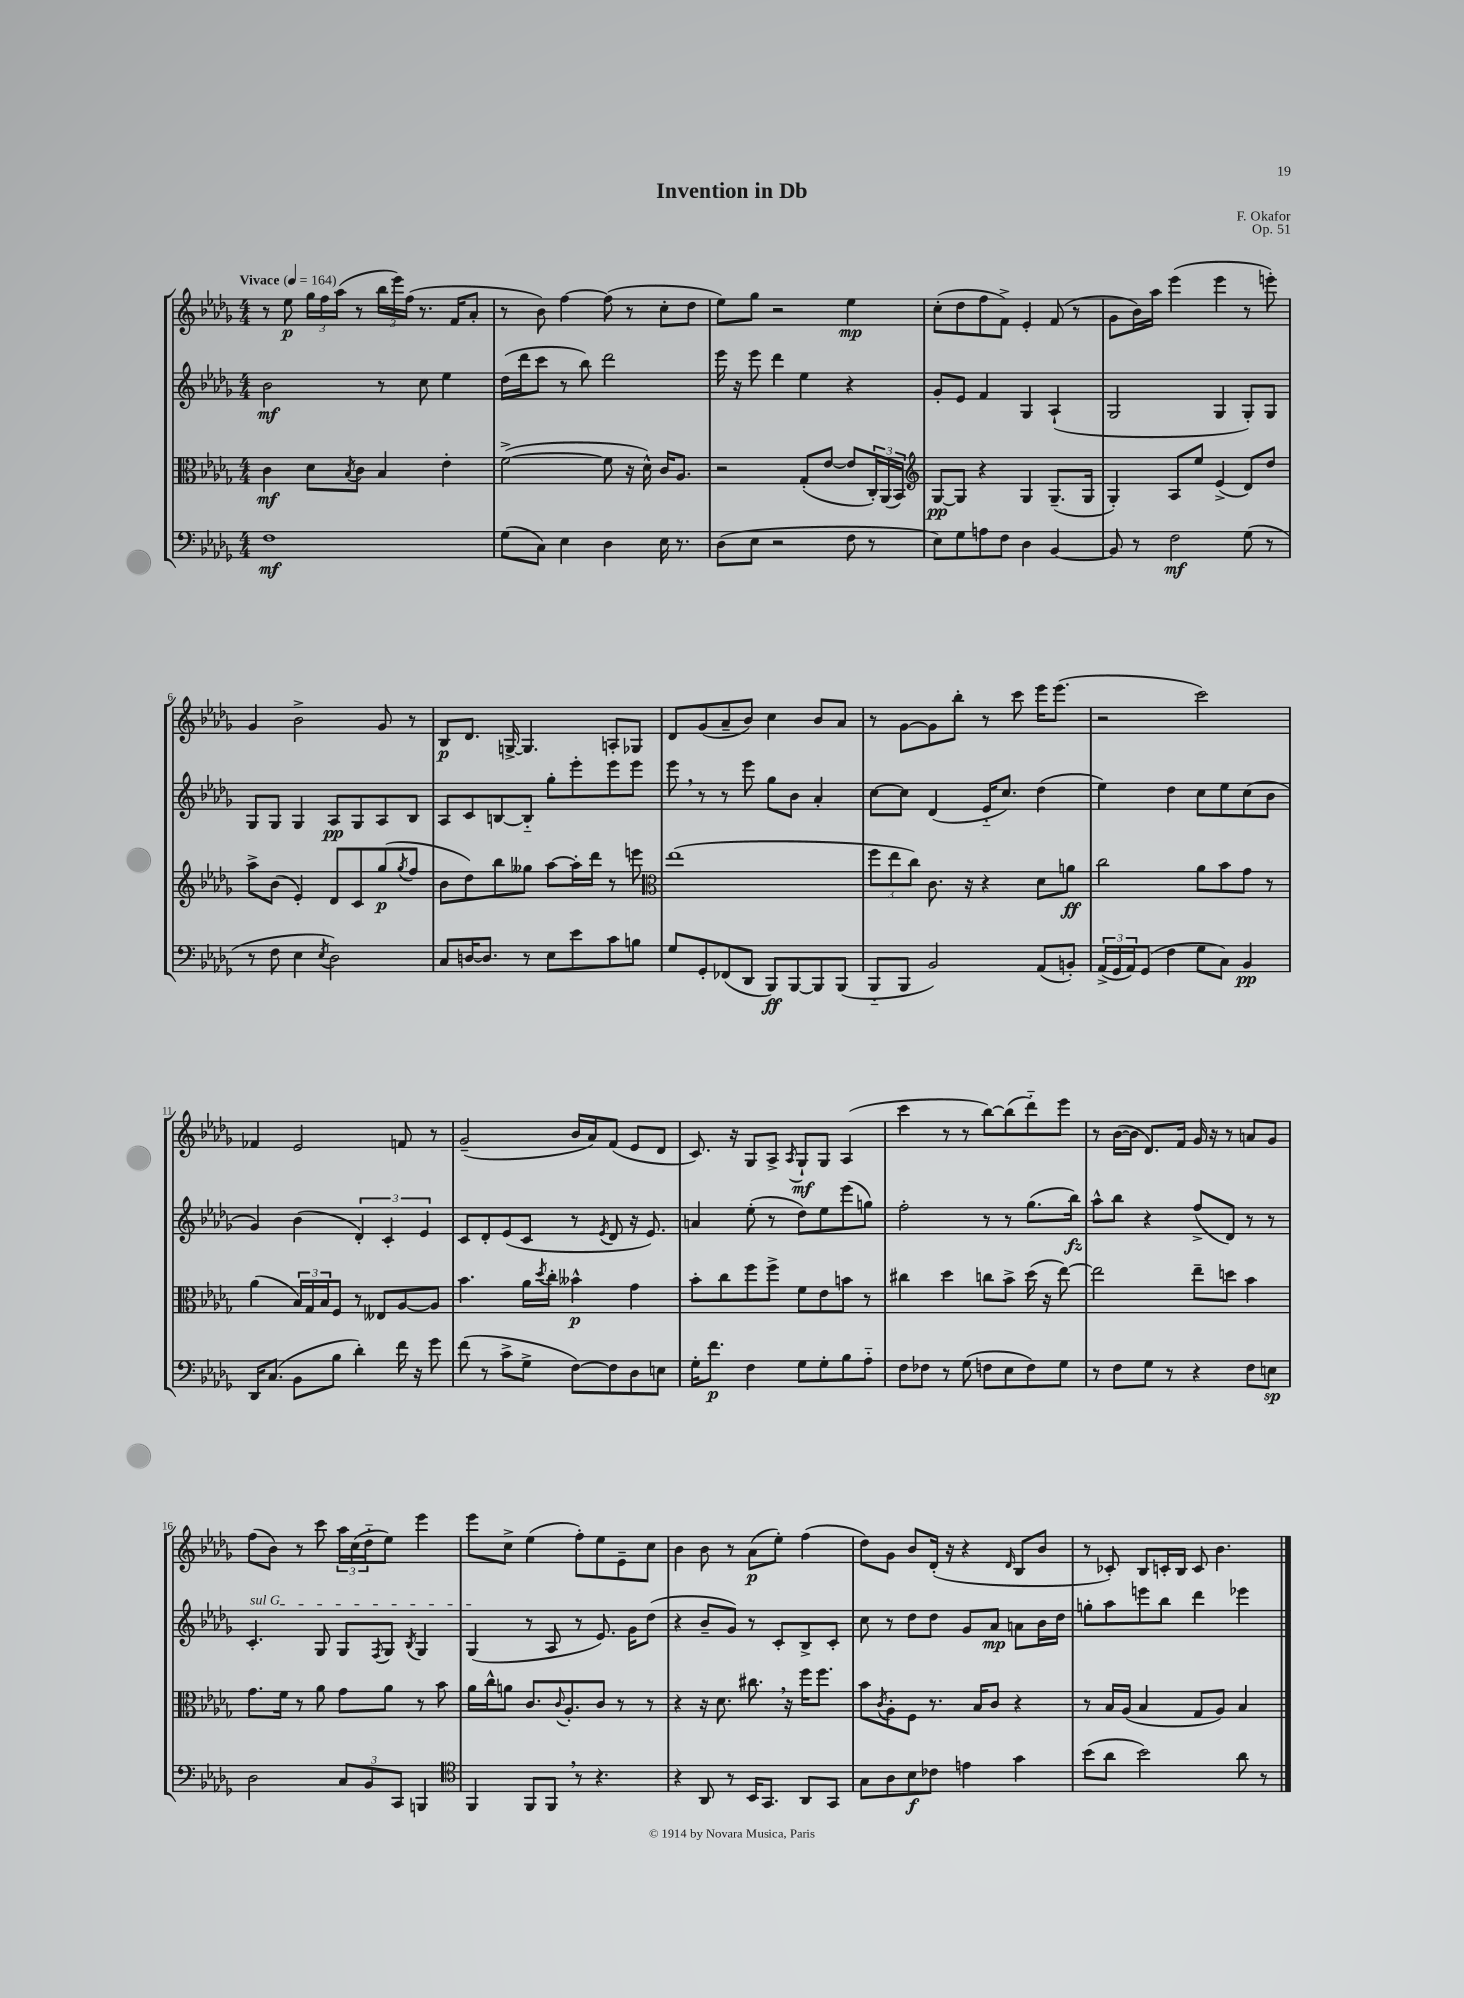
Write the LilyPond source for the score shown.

\header { title = "Invention in Db" composer = "F. Okafor" opus = "Op. 51" }
<<
\new StaffGroup <<
\new Staff = "s0" {
    \clef treble \key des \major \numericTimeSignature \time 4/4 \tempo "Vivace" 4 = 164
    r8 ees''8\p \tuplet 3/2 { ges''16 f''16 aes''16( } r8 \tuplet 3/2 { bes''16 ees'''16) f''16( } r8. f'16 aes'8-. |
    r8 bes'8) f''4~ f''8( r8 c''8-. des''8 |
    ees''8) ges''8 r2 ees''4\mp |
    c''8-.( des''8 f''8 f'8->) ees'4-. f'8( r8 |
    ges'8 bes'16) aes''16 ees'''4( ees'''4 r8 e'''8-.) |
    ges'4 bes'2-> ges'8 r8 |
    bes8\p des'8. g16~-> g4. a8-. ges8 |
    des'8 ges'8( aes'8-- bes'8) c''4 bes'8 aes'8 |
    r8 ges'8~ ges'8 bes''8-. r8 c'''8 ees'''16 ees'''8.( |
    r2 c'''2) |
    fes'4 ees'2 f'8 r8 |
    ges'2--( bes'16 aes'16) f'8( ees'8 des'8 |
    c'8.) r16 ges8 aes8-> \acciaccatura { aes8 } ges8-!\mf ges8 aes4( |
    c'''4 r8 r8 bes''8~) bes''8( des'''8-_) ees'''8 |
    r8 bes'16~( bes'16 des'8.) f'16 ges'16 r16 r8 a'8 ges'8 |
    f''8( bes'8) r8 c'''8 \tuplet 3/2 { aes''16 c''16( des''16-_ } ees''8) ees'''4 |
    ees'''8 c''8-> ees''4( f''8-.) ees''8 ees'8-- c''8 |
    bes'4 bes'8 r8 aes'8\p( ees''8-.) f''4( |
    des''8) ges'8 bes'8 des'16-.( r16 r4 \grace { des'16 } bes8 bes'8 |
    r8 ces'8-.) bes8 c'16-. bes16 c'8 bes'4. \bar "|." |
}
\new Staff = "s1" {
    \clef treble \key des \major \numericTimeSignature \time 4/4
    bes'2\mf r8 c''8 ees''4 |
    des''16( des'''16 c'''8 r8 bes''8) des'''2 |
    ees'''16 r16 ees'''8 des'''4 ees''4 r4 |
    ges'8-. ees'8 f'4 ges4 aes4-!( |
    ges2 ges4 ges8-.) ges8 |
    ges8 ges8 ges4 aes8\pp ges8 aes8 bes8 |
    aes8 c'8 b8~ b8-_ ges''8-. ees'''8-. ees'''8 ees'''8 |
    ees'''8 \breathe r8 r8 ees'''8 ges''8 bes'8 aes'4-. |
    c''8~ c''8 des'4( ees'16-_ c''8.) des''4( |
    ees''4) des''4 c''8 ees''8 c''8( bes'8 |
    ges'4) bes'4( \tuplet 3/2 { des'4-.) c'4-. ees'4 } |
    c'8 des'8-. ees'8( c'8 r8 \acciaccatura { ees'8 } des'8 r16 ees'8.) |
    a'4 ees''8-.( r8 des''8) ees''8 ees'''8( g''8) |
    f''2-. r8 r8 ges''8.( bes''16\fz) |
    aes''8-^ bes''8 r4 f''8->( des'8) r8 r8 |
    \once \override TextSpanner.bound-details.left.text = \markup { \italic "sul G" } c'4.-.\startTextSpan ges8 ges8 \acciaccatura { f8 } ges8 \acciaccatura { bes8 } ges4 |
    ges4\stopTextSpan( r8 aes8 r8 ees'8.) ges'16 des''8( |
    r4 bes'8-- ges'8) r8 c'8-. bes8-> c'8-. |
    c''8 r8 des''8 des''8 ges'8 aes'8\mp a'8 bes'16 des''16 |
    g''8-. aes''8 e'''8 bes''8 des'''4 ees'''4 \bar "|." |
}
\new Staff = "s2" {
    \clef alto \key des \major \numericTimeSignature \time 4/4
    c'4\mf des'8 \acciaccatura { bes8 } c'8 bes4 ees'4-. |
    f'2~->( f'8 r16 des'16-^) c'16 aes8. |
    r2 ges8-.( ees'8~ ees'8 \tuplet 3/2 { c16-.) aes,16( bes,16) } |
    \clef treble ges8~\pp ges8 r4 ges4 ges8.--( ges16 |
    ges4-.) aes8 ees''8 ees'4->( des'8) des''8 |
    aes''8-> bes'8( ees'4-.) des'8 c'8 ges''8\p( \acciaccatura { ges''8 } f''8 |
    bes'8 des''8) bes''8 geses''8 aes''8~ aes''16-. des'''16 r8 e'''8 |
    \clef alto ees''1( |
    \tuplet 3/2 { f''8 ees''8 c''8) } c'8. r16 r4 des'8 a'8\ff |
    c''2 aes'8 bes'8 ges'8 r8 |
    aes'4( \tuplet 3/2 { bes16) ges16 bes16 } f8 r8 eeses8 aes8~ aes8 |
    bes'4. aes'16 \acciaccatura { des''8 } c''16-. beses'4-^\p ges'4 |
    bes'8-. c''8 f''8 f''8-> f'8 ees'8 b'8 r8 |
    cis''4 des''4 c''8 bes'8-> des''16( r16 ees''8~) |
    ees''2 ees''8-- d''8 bes'4 |
    ges'8. f'16 r8 aes'8 ges'8 aes'8 r8 bes'8 |
    aes'16 c''16-^ a'8 c'8. \appoggiatura { c'8 } aes8.-. c'8 r8 r8 |
    r4 r16 des'8. cis''8. \breathe r16 f''16 f''8. |
    bes'8 \acciaccatura { c'8 } aes8-. f8 r8. bes16 c'8 r4 |
    r8 bes16 aes16( bes4 ges8 aes8) bes4 \bar "|." |
}
\new Staff = "s3" {
    \clef bass \key des \major \numericTimeSignature \time 4/4
    f1\mf |
    ges8( c8) ees4 des4 ees16 r8. |
    des8( ees8 r2 f8 r8 |
    ees8) ges8 a8 f8 des4 bes,4~ |
    bes,8 r8 f2\mf ges8( r8 |
    r8 f8 ees4 \acciaccatura { ees8 } des2) |
    c8 d16~ d8. r8 ees8 ees'8 c'8 b8 |
    ges8 ges,8-. fes,8( des,8 bes,,8\ff) bes,,8~ bes,,8 bes,,8( |
    bes,,8-_ bes,,8 bes,2) aes,8( b,8-.) |
    \tuplet 3/2 { aes,16->( ges,16 aes,16) } ges,8( f4 ges8 c8) bes,4\pp |
    des,16 c8.( bes,8 bes8 des'4-.) f'16 r16 ges'8 |
    f'8( r8 c'8-> ges8-> f8~) f8 des8 e8 |
    ges16-. f'8.\p f4 ges8 ges8-. bes8 aes8-_ |
    f8 fes8 r8 ges8( f8 ees8 f8) ges8 |
    r8 f8 ges8 r8 r4 f8 e8\sp |
    des2 \tuplet 3/2 { c8 bes,8 c,8 } b,,4 |
    \clef tenor f,4 f,8 f,8 \breathe r8 r4. |
    r4 aes,8 r8 bes,16 ges,8. aes,8 ges,8 |
    ges8 aes8 bes8\f ces'8 e'4 ges'4 |
    bes'8( aes'8 bes'2) aes'8 r8 \bar "|." |
}
>>
>>
